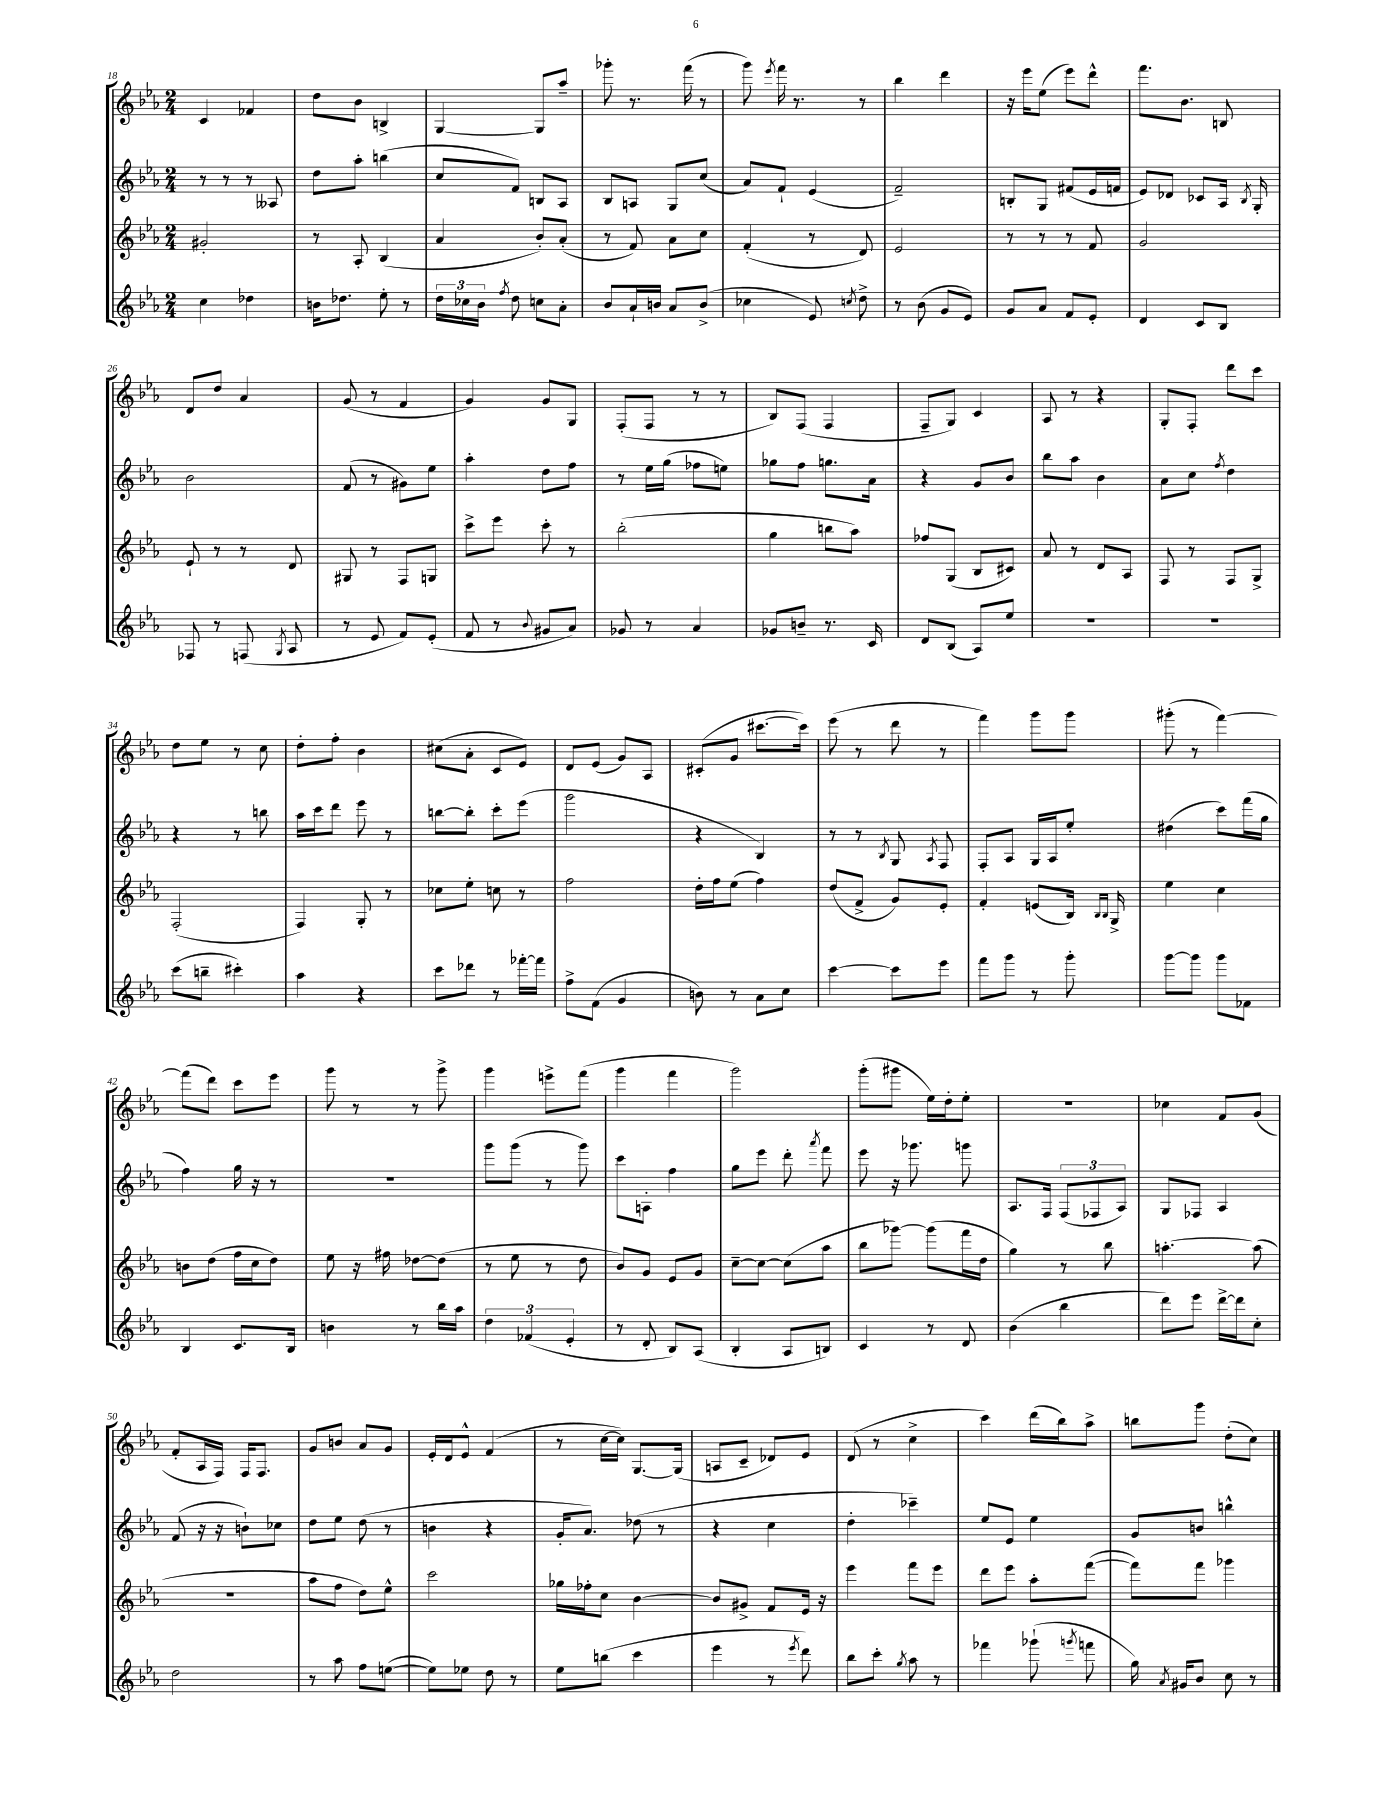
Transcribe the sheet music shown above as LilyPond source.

<<
\new StaffGroup <<
\new Staff = "s0" {
    \clef treble \key ees \major \numericTimeSignature \time 2/4
    \autoBeamOff c'4 fes'4 |
    d''8[ bes'8] b4-> |
    g4~ g8[ aes''8]-- |
    ges'''8-. r8. f'''16( r8 |
    g'''8) \acciaccatura { ees'''8 } f'''16 r8. r8 |
    bes''4 d'''4 |
    r16 ees'''16[ ees''8]( ees'''8[) d'''8]-^ |
    f'''8.[ bes'8.] b8 |
    d'8[ d''8] aes'4 |
    g'8( r8 f'4 |
    g'4) g'8[ g8] |
    f8[-.( f8] r8 r8 |
    bes8[) f8]( f4 |
    f8[-- g8]) c'4 |
    aes8 r8 r4 |
    g8[-. f8]-. d'''8[ c'''8] |
    d''8[ ees''8] r8 c''8 |
    d''8[-. f''8]-. bes'4 |
    cis''8[( aes'8]-. c'8[ ees'8]) |
    d'8[ ees'8]( g'8[) aes8] |
    cis'8[-.( g'8] cis'''8.[~ cis'''16]) |
    ees'''8( r8 d'''8 r8 |
    f'''4) g'''8[ g'''8] |
    gis'''8-.( r8 f'''4~) |
    f'''8[( d'''8]) c'''8[ ees'''8] |
    g'''8 r8 r8 g'''8-> |
    g'''4 e'''8[-> f'''8]( |
    g'''4 f'''4 |
    g'''2) |
    g'''8[-.( gis'''8] ees''16[) d''16-. ees''8]-. |
    r2 |
    ces''4 f'8[ g'8]( |
    f'8[-. aes16 f16]) f16[ f8.] |
    g'8[ b'8] aes'8[ g'8] |
    ees'16[-. d'16 ees'8]-^ f'4( |
    r8 c''16[~ c''16]) g8.[~ g16]( |
    a8[ c'8]-- des'8[) ees'8] |
    d'8( r8 c''4-> |
    c'''4) d'''16[( bes''16) aes''8]-> |
    b''8[ g'''8] d''8[-.( c''8]) \bar "|." |
}
\new Staff = "s1" {
    \clef treble \key ees \major \numericTimeSignature \time 2/4
    \autoBeamOff r8 r8 r8 aeses8 |
    d''8[ aes''8]-. b''4( |
    c''8[ f'8]) b8[ aes8] |
    bes8[ a8] g8[ c''8]( |
    aes'8[) f'8]-! ees'4( |
    f'2--) |
    b8[-. g8] fis'8[( ees'16 f'16] |
    ees'8[) des'8] ces'8[ aes16] \acciaccatura { bes8 } g16-. |
    bes'2 |
    f'8( r8 gis'8[) ees''8] |
    aes''4-. d''8[ f''8] |
    r8 ees''16[ g''16]( fes''8[ e''8]) |
    ges''8[ f''8] g''8.[ aes'16] |
    r4 g'8[ bes'8] |
    bes''8[ aes''8] bes'4 |
    aes'8[ c''8] \acciaccatura { f''8 } d''4 |
    r4 r8 b''8 |
    aes''16[ c'''16 d'''8] ees'''8 r8 |
    b''8[~ b''8]-. c'''8[-. ees'''8]( |
    g'''2 |
    r4 bes4) |
    r8 r8 \acciaccatura { bes8 } g8 \acciaccatura { aes8 } f8 |
    f8[-. aes8] g16[ aes16 ees''8]-. |
    dis''4( c'''8[) f'''16( g''16] |
    f''4) g''16 r16 r8 |
    R2 |
    g'''8[ g'''8]( r8 g'''8) |
    c'''8[ a8]-. f''4 |
    g''8[ ees'''8] d'''8-. \acciaccatura { aes'''8 } f'''8 |
    ees'''8 r16 ges'''8. g'''8 |
    aes8.[ f16] \tuplet 3/2 { f8[( fes8 aes8]) } |
    g8[ fes8] aes4 |
    f'8( r16 r16 b'8[-!) ces''8] |
    d''8[ ees''8] d''8( r8 |
    b'4 r4 |
    g'16[-. aes'8.]) des''8( r8 |
    r4 c''4 |
    d''4-. ces'''4--) |
    ees''8[ ees'8] ees''4 |
    g'8[ b'8] b''4-^ \bar "|." |
}
\new Staff = "s2" {
    \clef treble \key ees \major \numericTimeSignature \time 2/4
    \autoBeamOff gis'2-. |
    r8 aes8-. bes4( |
    aes'4 bes'8[-.) aes'8]-.( |
    r8 f'8) aes'8[ c''8] |
    f'4-.( r8 d'8) |
    ees'2 |
    r8 r8 r8 f'8 |
    g'2 |
    ees'8-! r8 r8 d'8 |
    gis8 r8 f8[ g8] |
    c'''8[-> ees'''8] c'''8-. r8 |
    bes''2-.( |
    g''4 b''8[ aes''8]) |
    fes''8[ g8]( bes8[ cis'8]) |
    aes'8 r8 d'8[ aes8] |
    f8 r8 f8[ g8]-> |
    f2-.( |
    f4) g8-. r8 |
    ces''8[ ees''8]-. c''8 r8 |
    f''2 |
    d''16[-. f''16 ees''8]( f''4) |
    d''8[( f'8]-> g'8[) ees'8]-. |
    f'4-. e'8[( bes16]) \grace { bes16[ bes16] } g16-> |
    ees''4 c''4 |
    b'8[ d''8]( f''16[ c''16 d''8]) |
    ees''8 r16 fis''16 des''8[~ des''8]( |
    r8 ees''8 r8 d''8 |
    bes'8[) g'8] ees'8[ g'8] |
    c''8[~-- c''8]~ c''8[( aes''8] |
    bes''8[ ges'''8]~) ges'''8[( f'''16 d''16] |
    g''4) r8 bes''8 |
    a''4.~-. a''8( |
    R2 |
    aes''8[ f''8] d''8[) ees''8]-^ |
    c'''2 |
    ges''16[ fes''16-. c''8] bes'4~ |
    bes'8[ gis'8]-> f'8[ ees'16] r16 |
    ees'''4 f'''8[ ees'''8] |
    d'''8[ ees'''8] aes''8[-. f'''8]~( |
    f'''8[) f'''8] ges'''4 \bar "|." |
}
\new Staff = "s3" {
    \clef treble \key ees \major \numericTimeSignature \time 2/4
    \autoBeamOff c''4 des''4 |
    b'16[ des''8.] ees''8-. r8 |
    \tuplet 3/2 { d''16[ ces''16 bes'16] } \acciaccatura { f''8 } d''8 c''8[ aes'8]-. |
    bes'8[ aes'16-! b'16] aes'8[ b'8]->( |
    ces''4 ees'8) \acciaccatura { c''8 } d''8-> |
    r8 bes'8( g'8[ ees'8]) |
    g'8[ aes'8] f'8[ ees'8]-. |
    d'4 c'8[ bes8] |
    fes8 r8 f8( \acciaccatura { g8 } aes8 |
    r8 ees'8 f'8[) ees'8]-.( |
    f'8 r8 \appoggiatura { bes'8 } gis'8[ aes'8]) |
    ges'8 r8 aes'4 |
    ges'8[ b'8]-- r8. c'16 |
    d'8[ bes8]( aes8[) ees''8] |
    R2 |
    R2 |
    c'''8[( b''8]-- cis'''4-.) |
    aes''4 r4 |
    c'''8[ des'''8] r8 fes'''16[~-. fes'''16] |
    f''8[-> f'8]( g'4 |
    b'8) r8 aes'8[ c''8] |
    c'''4~ c'''8[ ees'''8] |
    f'''8[ g'''8] r8 g'''8-. |
    g'''8[~ g'''8] g'''8[ fes'8] |
    bes4 c'8.[ bes16] |
    b'4 r8 bes''16[ aes''16] |
    \tuplet 3/2 { d''4 fes'4( ees'4-. } |
    r8 d'8-. bes8[) aes8]( |
    bes4-. aes8[ b8]) |
    c'4 r8 d'8 |
    bes'4( bes''4 |
    d'''8[) ees'''8] d'''16[~-> d'''16 c''8]-. |
    d''2 |
    r8 aes''8 f''8[ e''8]~( |
    e''8[) ees''8] d''8 r8 |
    ees''8[ b''8]( c'''4 |
    ees'''4 r8 \acciaccatura { ees'''8 } d'''8) |
    bes''8[ c'''8]-. \acciaccatura { g''8 } aes''8 r8 |
    fes'''4 ges'''8-!( \acciaccatura { g'''8 } f'''8 |
    g''16) \acciaccatura { aes'8 } gis'16[ bes'8] c''8 r8 \bar "|." |
}
>>
>>
\layout { \context { \Score currentBarNumber = #18 } }
